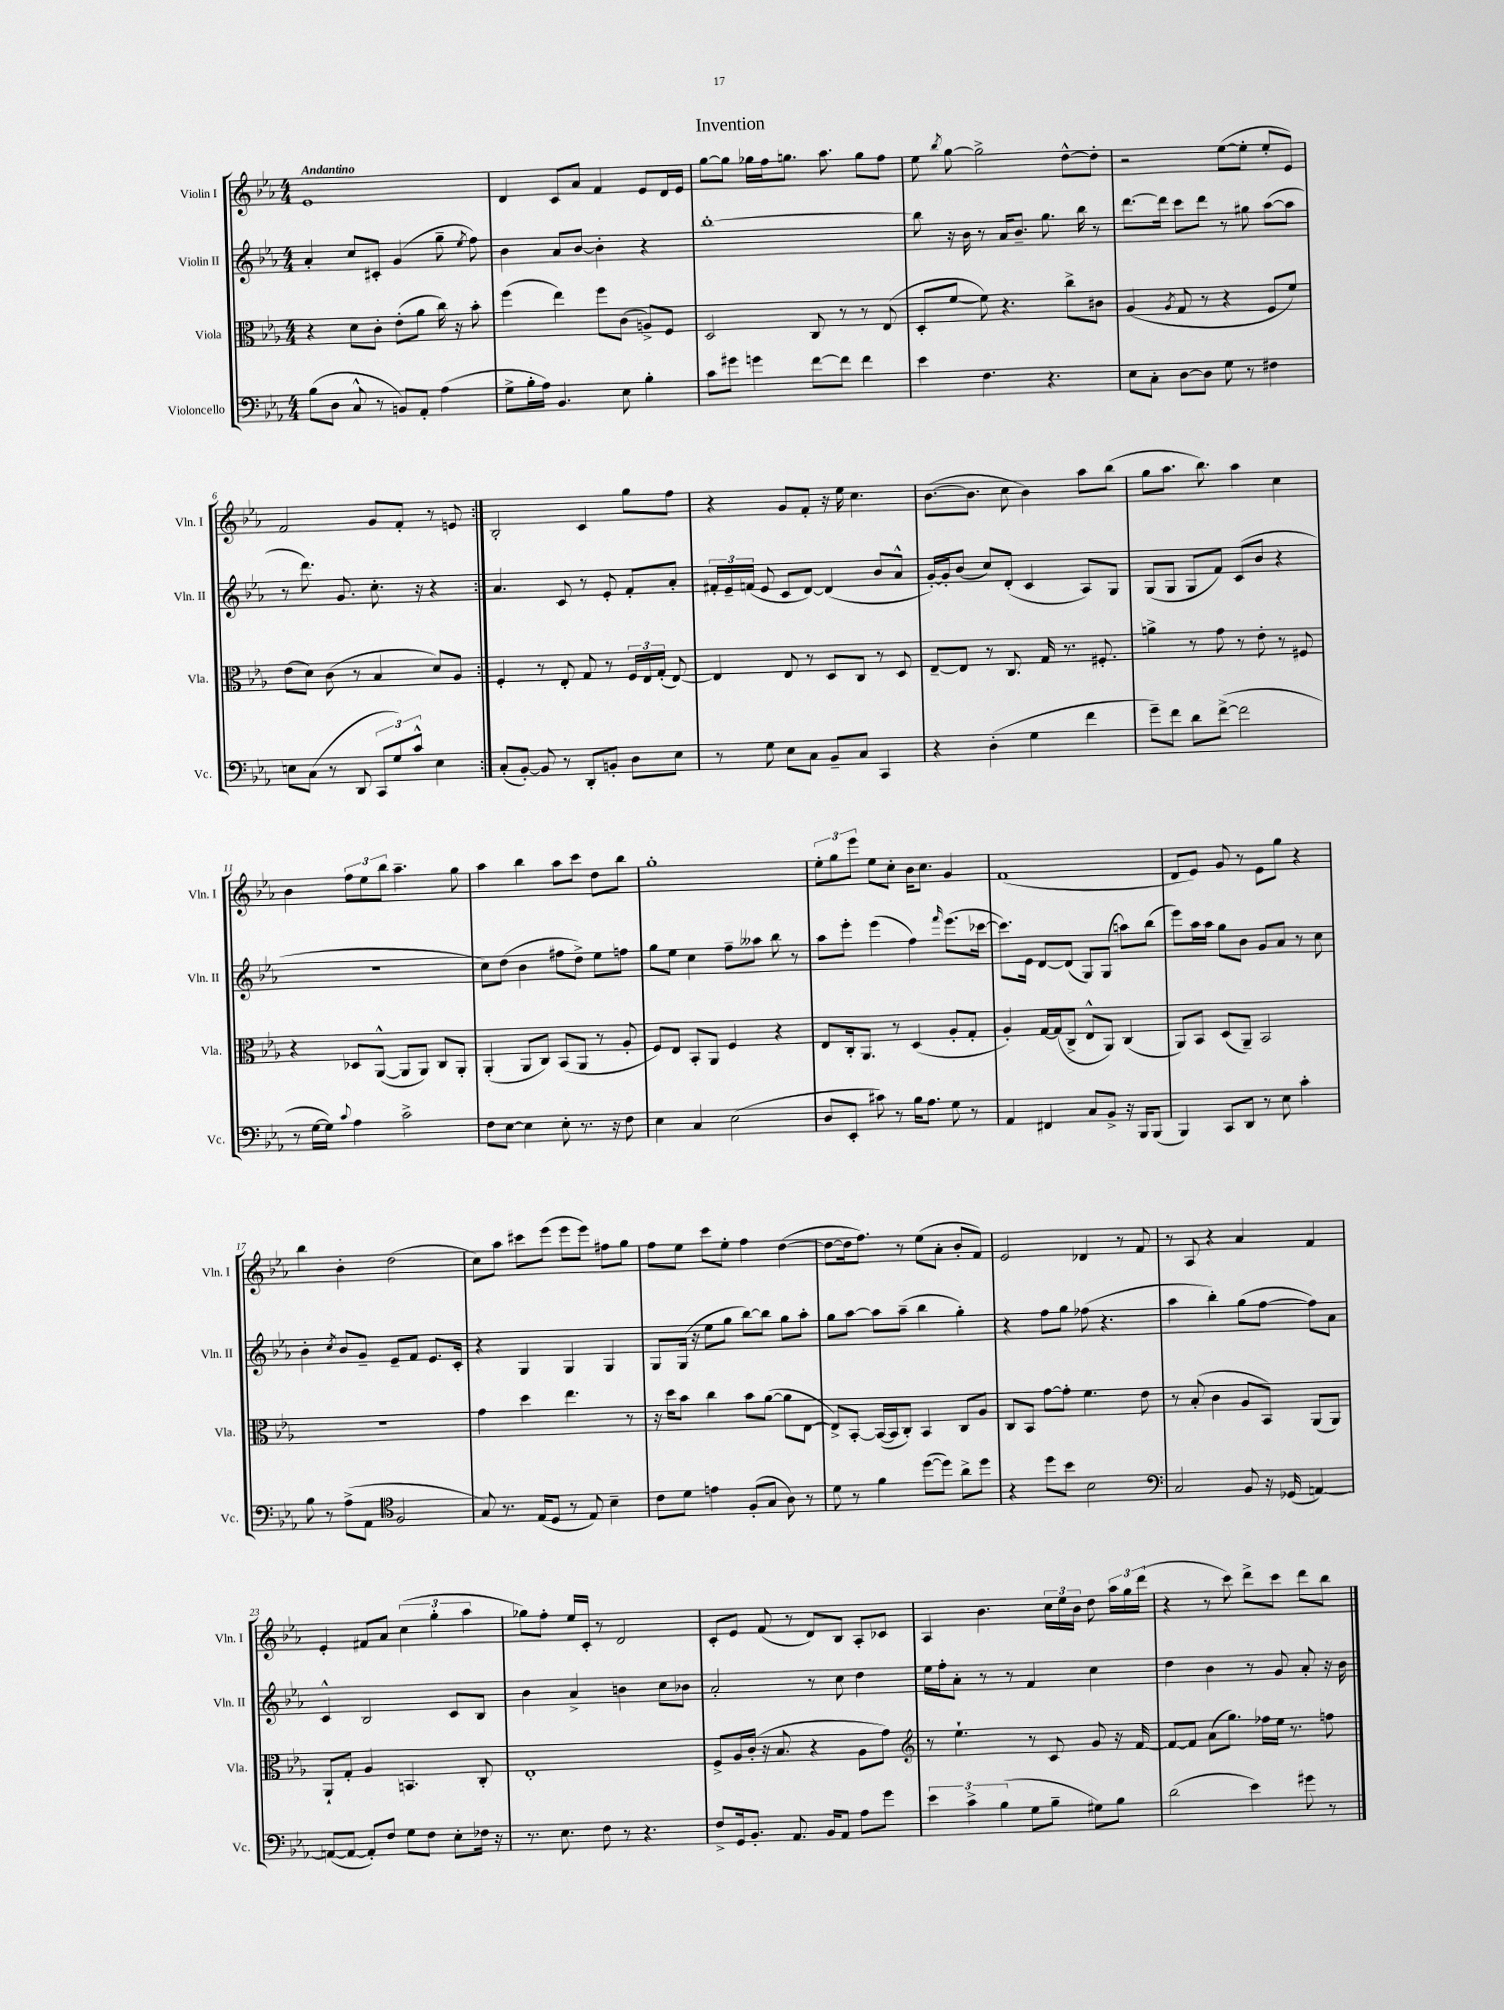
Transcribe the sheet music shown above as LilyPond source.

\header { title = "Invention" }
<<
\new StaffGroup <<
\new Staff = "s0" \with { instrumentName = "Violin I" shortInstrumentName = "Vln. I" } {
    \clef treble \key ees \major \numericTimeSignature \time 4/4 \tempo "Andantino"
    \autoBeamOff \repeat volta 2 { ees'1 |
    d'4 c'8[ aes'8] f'4 ees'8[ d'16 ees'16] |
    g''8[~ g''8] ges''16[ f''16 g''8.] aes''8. g''8[ f''8] |
    ees''8 \acciaccatura { bes''8 } g''8~ g''2-> d''8[~-^ d''8]-. |
    r2 ees''8[~( ees''8]-. ees''8[-. ees'8]) |
    f'2 g'8[ f'8]-. r8 e'8 | }
    bes2-. c'4 g''8[ f''8] |
    r4 g'8[ f'8]-. r16 ees''16 c''4. |
    bes'8.[~( bes'8.] c''8 bes'4) aes''8[ bes''8]( |
    g''8[ aes''8.] bes''8.) aes''4 c''4 |
    bes'4 \tuplet 3/2 { f''8[ ees''8 bes''8] } aes''4.-- g''8 |
    aes''4 bes''4 aes''8[ c'''8] d''8[ bes''8] |
    g''1-. |
    \tuplet 3/2 { ees''8[-. g''8 ees'''8] } ees''8[ c''8]-. bes'16[ c''8.] g'4 |
    f'1( |
    d'8[ ees'8]) g'8 r8 ees'8[ g''8] r4 |
    bes''4 bes'4-. d''2( |
    c''8[) aes''8] cis'''8[ ees'''8]( ees'''8[ ees'''8]) fis''8[ g''8] |
    f''8[ ees''8] c'''8[ ees''8]-. f''4 d''4~( |
    d''8[~ d''16 f''8.]) r8 ees''8[( aes'8]-. bes'8[-. f'8]) |
    ees'2 des'4 r8 f'8 |
    r8 aes8 r4 aes'4 f'4 |
    ees'4-. fis'8[ aes'8] \tuplet 3/2 { c''4( g''4-. aes''4 } |
    ges''8[) f''8]-. ees''16[ c'16]-. r8 d'2 |
    c'8[-. ees'8] f'8( r8 d'8[) bes8] aes8[-. ces'8] |
    aes4 bes'4. \tuplet 3/2 { c''16[ ees''16 bes'16] } d''8 \tuplet 3/2 { aes''16[ g''16 d'''16]( } |
    r4 r8 c'''8) d'''8[-> c'''8] d'''8[ bes''8] \bar "|." |
}
\new Staff = "s1" \with { instrumentName = "Violin II" shortInstrumentName = "Vln. II" } {
    \clef treble \key ees \major \numericTimeSignature \time 4/4
    \autoBeamOff \repeat volta 2 { aes'4-. c''8[ cis'8]-. g'4( g''8-- \acciaccatura { ees''8 } f''8) |
    bes'4 aes'8[ bes'8]~ bes'4-. r4 |
    bes''1~-. |
    bes''8 r16 bes'16 r8 aes'16[ bes'8.]-- g''8. bes''16 r8 |
    d'''8.[~ d'''16] c'''8[ d'''8] r8 gis''8 aes''8[~( aes''8] |
    r8 d'''8.) g'8. c''8.-. r16 r4 | }
    aes'4. c'8 r8 ees'8-. f'8[-. aes'8]-. |
    \tuplet 3/2 { fis'16[-. ees'16-- f'16]( } ees'8 c'8[ d'8]~) d'4( bes'8[ aes'8]-^ |
    g'16[~-.) g'16-. bes'8]( c''8[) d'8]-.( c'4 aes8[) g8] |
    g8[( g8] g8[ f'8]) c'8[( bes'8] r4 |
    r1 |
    c''8[) d''8]( bes'4 fis''8[ d''8]->) ees''8[ f''8] |
    g''8[ ees''8] c''4 f''8[-- aeses''8] bes''8 r8 |
    aes''8[ ees'''8]-. ees'''4( f''4) \grace { f'''16 } ees'''8.[( ces'''16]~ |
    ces'''8.[) ees'16] d'8[~ d'8]( g8[) g8]( a''8[) bes''8]( |
    ees'''8[) aes''16 aes''16] g''8[ bes'8] g'8[ aes'8] r8 c''8 |
    bes'4-. \acciaccatura { c''8 } bes'8[ g'8]-- ees'8[-- f'8] ees'8.[ c'16]-. |
    r4 g4 g4 g4 |
    g8[ g16]( r16 ees''8[ g''8] bes''8[~) bes''8] g''8[ aes''8]-. |
    g''8[ aes''8]~ aes''8[ aes''8]--( bes''4 g''4-.) |
    r4 f''8[ g''8] fes''8( r4. |
    aes''4 bes''4-.) g''8[( f''8]~ f''8[) aes'8] |
    c'4-^ bes2 c'8[ bes8] |
    bes'4 aes'4-> b'4 c''8[ bes'8] |
    aes'2-. r8 c''8 d''4 |
    ees''16[ f''16-. aes'8]-. r8 r8 f'4 c''4 |
    d''4 bes'4 r8 g'8 aes'8-. r16 bes'16 \bar "|." |
}
\new Staff = "s2" \with { instrumentName = "Viola" shortInstrumentName = "Vla." } {
    \clef alto \key ees \major \numericTimeSignature \time 4/4
    \autoBeamOff \repeat volta 2 { r4 d'8[ c'8]-. ees'8[-.( aes'8] c''16) r16 bes'8-. |
    f''4( ees''4) f''8[ c'8]( a8[->) f8] |
    d2 c8 r8 r8 ees8( |
    d8[-. f'8]~ f'8) r4. c''8[-> cis'8] |
    aes4( \acciaccatura { aes8 } g8 r8 r4 f8[ f'8]) |
    ees'8[( d'8]) c'8( r8 bes4 d'8[) aes8] | }
    f4-. r8 ees8-. g8 r8 \tuplet 3/2 { f16[ ees16 g16]-.( } ees8~) |
    ees4 ees8 r8 d8[ c8] r8 d8 |
    ees8[~-- ees8] r8 c8. g16 r8. fis8.-. |
    a'4-> r8 g'8 r8 ees'8-. r8 fis8 |
    r4 des8[ aes,8]~-^( aes,8[ aes,8]) c8[ aes,8]-. |
    aes,4-.( aes,8[ c8]) bes,8[( aes,8] r8 aes8-. |
    f8[) ees8] bes,8[-. aes,8] f4 r4 |
    ees8[ c16-. aes,8.] r8 d4( aes8[-. g8]-. |
    aes4-.) g16[~ g16( c8]-> ees8[-^ aes,8]) c4( |
    aes,8[) bes,8] d8[( aes,8]--) bes,2 |
    R1 |
    g'4 d''4 ees''4. r8 |
    r16 d''16[ bes'8] c''4 bes'8[ aes'8]~( aes'8[ ees8]~ |
    ees8[->) bes,8]~-. bes,16[~( bes,16 c8]-.) bes,4 c8[ aes8] |
    c8[ bes,8] g'8[~ g'8]-. f'4. ees'8 |
    r8 bes8-.( c'4 aes8[ bes,8]) aes,8[( aes,8]) |
    aes,8[-! g8]-. aes4 b,4. c8-. |
    ees1-. |
    f8[-> aes16 c'16]-.( r16 bes8. r4 aes8[ g'8]) |
    \clef treble r8 ees''4.-! r8 c'8 g'8 r16 f'16~ |
    f'8[~ f'8] aes'8[( g''8.]) fes''16[ ees''16] r8. f''8 \bar "|." |
}
\new Staff = "s3" \with { instrumentName = "Violoncello" shortInstrumentName = "Vc." } {
    \clef bass \key ees \major \numericTimeSignature \time 4/4
    \autoBeamOff \repeat volta 2 { bes8[( d8] c8-^ r8 b,8[) aes,8]-. aes4( |
    g8[-> bes16-. aes16]) bes,4. ees8 bes4-. |
    c'8[ gis'8] g'4 f'8[~ f'8] f'4 |
    ees'4 f4. r4. |
    ees8[ c8]-. d8[~ d8] g8 r8 fis4 |
    e8[ c8]( r8 d,8 \tuplet 3/2 { c,8[ g8) c'8]-^ } e4 | }
    c8[-.( bes,8]~-.) bes,8 r8 d,8[-. b,8]-. d8[ ees8] |
    r8 g8 ees8[ c8] bes,8[-- c8] c,4 |
    r4 d4-.( g4 f'4 |
    g'8[--) f'8] d'8[ f'8]~->( f'2 |
    r8 g16[~ g16]) \appoggiatura { c'8 } aes4 c'2-> |
    f8[ ees8]~ ees4 ees8-. r8. r16 f8 |
    ees4 c4 ees2( |
    d8[ ees,8]-. cis'8) r8 bes16[ aes8.] g8 r8 |
    aes,4 fis,4 c8[ bes,8]-> r16 bes,,16[ bes,,8]( |
    bes,,4) c,8[ d,8] r8 ees8 c'4-. |
    bes8 r8 aes8[->( aes,8] \clef tenor f2 |
    g8) r8. ees16[( d8] r8 ees8) bes4-- |
    c'8[ d'8] e'4 f8[-.( g8] aes8) r8 |
    d'8 r8 f'4 d''8[~( d''8]) aes'8[-> d''8] |
    r4 d''8[ bes'8] bes2 |
    \clef bass c2 bes,8 r16 ges,16( a,4~) |
    a,8[~( a,8]~ a,8[-.) f8] g8[ f8] ees8[-. fes16] r16 |
    r8. ees8. f8 r8 r4. |
    f8[-> g,16 bes,8.]-. aes,8. bes,16[ aes,8] aes8[ g'8] |
    \tuplet 3/2 { ees'4 c'4-> bes4( } g8[ bes8]-- gis8[) bes8] |
    d'2( ees'4) gis'8 r8 \bar "|." |
}
>>
>>
